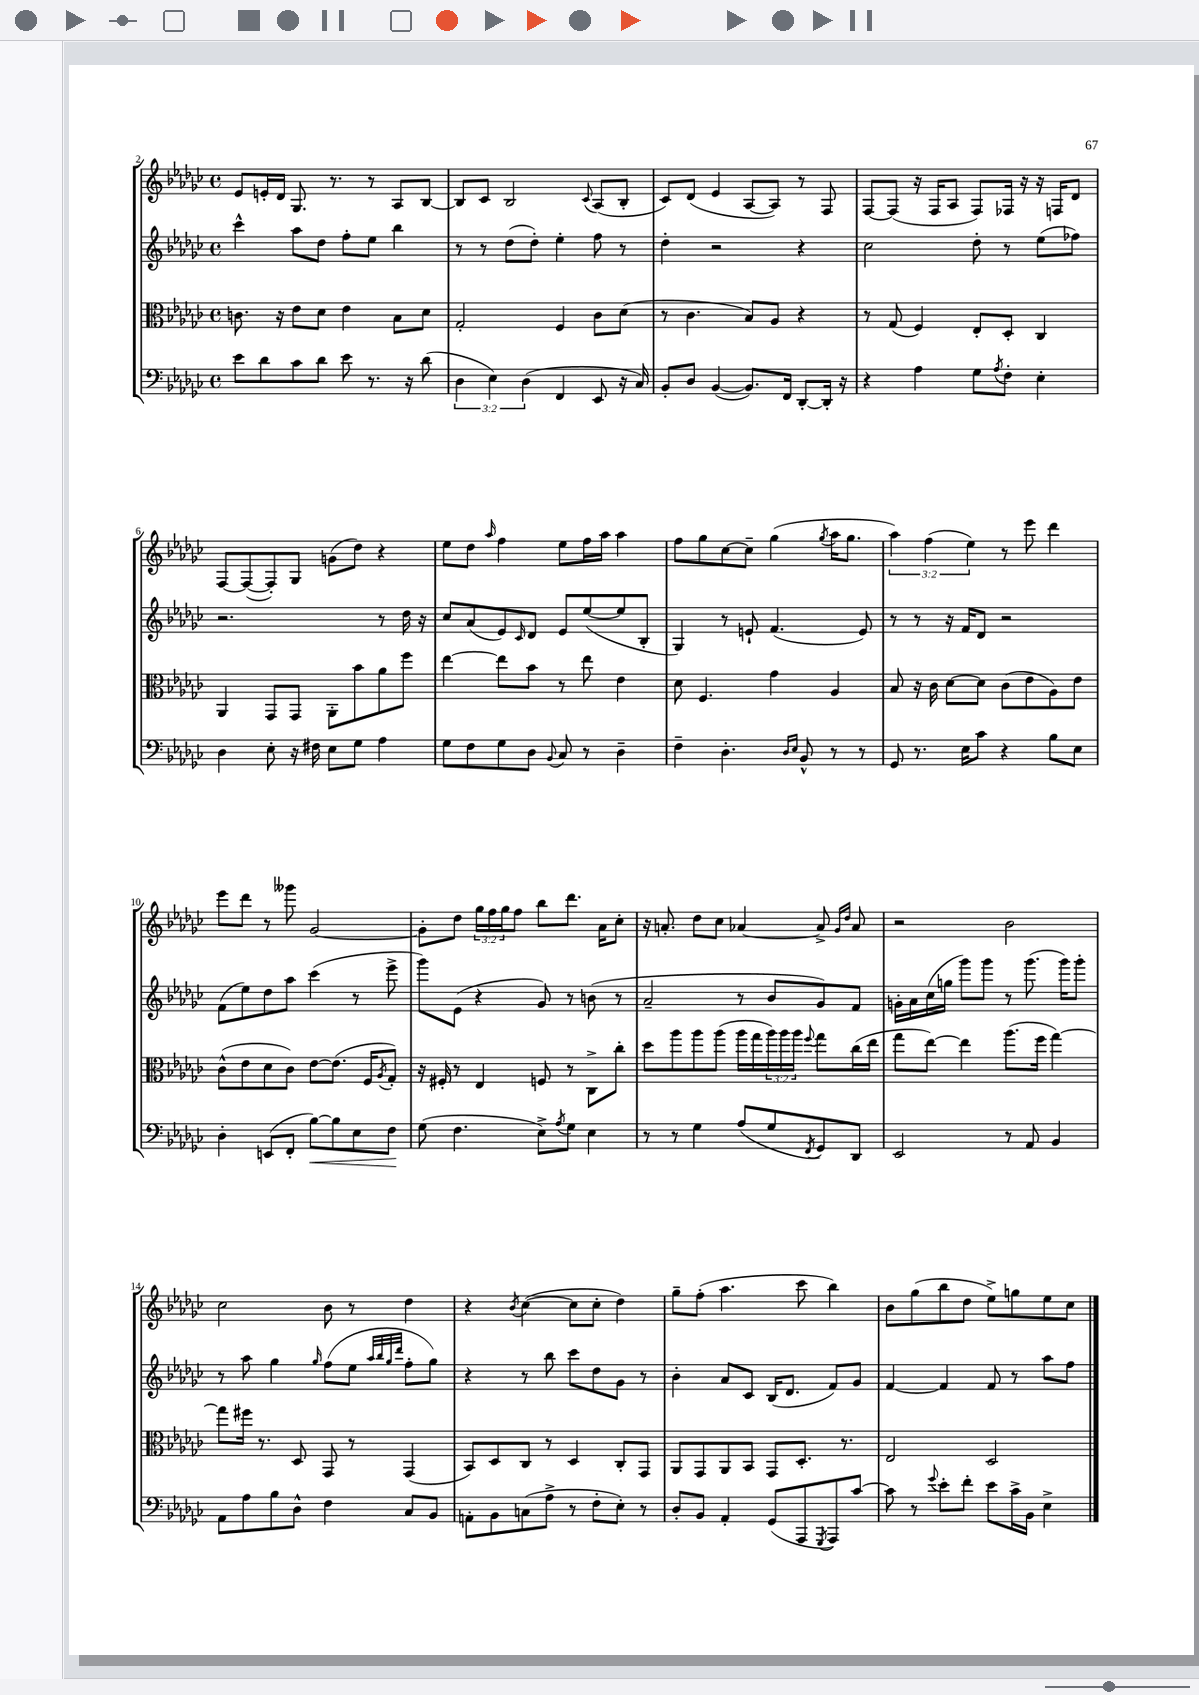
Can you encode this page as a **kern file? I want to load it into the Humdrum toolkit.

**kern	**kern	**kern	**kern
*staff4	*staff3	*staff2	*staff1
*clefF4	*clefC3	*clefG2	*clefG2
*k[b-e-a-d-g-c-]	*k[b-e-a-d-g-c-]	*k[b-e-a-d-g-c-]	*k[b-e-a-d-g-c-]
*M4/4	*M4/4	*M4/4	*M4/4
*met(c)	*met(c)	*met(c)	*met(c)
8e-	8.c	4ccc-^^	8e-
8d-	.	.	16e'
.	16r	.	16d-
8c-	8e-	8aa-	8.G-
8d-	8d-	8dd-	.
.	.	.	8.r
8e-	4e-	8ff'	.
8.r	.	8ee-	8r
.	8B-	4bb-	8A-
16r	.	.	.
(8d-	8d-	.	[8B-
=	=	=	=
6D-	2G-'	8r	8B-]
.	.	8r	8c-
6E-)	.	.	.
.	.	(8dd-	2B-
(6D-	.	.	.
.	.	8dd-')	.
4FF	4F	4ee-'	.
.	.	.	8qqc-
8EE-	8c-	8ff	(8A-
16r	(8d-	8r	8B-'
16C-)	.	.	.
=	=	=	=
8BB-'	8r	4dd-'	8c-)
8D-	4.c-	.	(8d-
([4BB-	.	2r	4e-
8.BB-])	8B-)	.	[8A-
.	8A-	.	8A-])
16FF	.	.	.
[8DD-'	4r	4r	8r
16DD-']	.	.	8F
16r	.	.	.
=	=	=	=
4r	8r	2cc-	[8F
.	(8G-	.	(8F]
4A-	4F)	.	16r
.	.	.	16F
.	.	.	8A-
8G-	8E-'	8dd-'	8F)
8qA-	.	.	.
8F'	8D-'	8r	16F-
.	.	.	16r
4E-'	4C-	(8ee-	16r
.	.	.	16F
.	.	8ff-)	8d-
=	=	=	=
4D-	4AA-	2.r	[8F
.	.	.	(8F_
8E-'	8GG-	.	8F'])
16r	8GG-	.	8G-
16F#	.	.	.
8E-	8AA-'	.	(8g
8G-	8b-	.	8dd-)
4A-	8a-	8r	4r
.	8ff	16dd-	.
.	.	16r	.
=	=	=	=
8G-	[4ee-	8cc-	8ee-
8F	.	(8a-	8dd-
.	.	.	16qqaa-
8G-	8ee-]	8e-)	4ff
.	.	16qqc-	.
8D-	8b-	8d-	.
8qqBB-	.	.	.
8C-	8r	8e-	8ee-
8r	8ee-	([8ee-	16ff
.	.	.	16aa-
4D-~	4e-	8ee-]	4aa-
.	.	8B-'	.
=	=	=	=
4F~	8d-	4G-)	8ff
.	4.F	.	8gg-
4.D-'	.	8r	[8cc-
.	.	8e`	8cc-~]
.	4g-	(4.f	(4gg-
16qqD-	.	.	.
16qqE-	.	.	.
8BB-^^	.	.	.
.	.	.	8qgg-
8r	4A-	.	16aa-
.	.	.	8.gg-
8r	.	8e)	.
=	=	=	=
8GG-	8B-	8r	6aa-)
8.r	16r	8r	.
.	.	.	(6ff
.	16c-	.	.
.	[8d-	16r	.
16E-	.	16f	.
.	.	.	6ee-)
8c-	8d-]	8d-	.
4r	(8c-	2r	8r
.	8e-	.	8eee-
8B-	8A-)	.	4ddd-
8E-	8e-	.	.
=	=	=	=
4D-'	(8c-^^	(8f	8eee-
.	8e-	8ee-)	8ddd-
(8EE	8d-	8dd-	8r
8FF'	8c-)	8aa-	8ggg--
[8B-)	[8e-	(4ccc-	[2g-
8B-]	(8.e-]	.	.
8E-	.	8r	.
.	16F	.	.
.	8qA-	.	.
8F	8G-')	8eee-^	.
=	=	=	=
(8G-	16r	8ggg-)	8g-']
.	16F#'	.	.
4.F	8r	(8e-	8dd-
.	4E-	4r	24gg-
.	.	.	24ff
.	.	.	24gg-
.	.	.	8ff
8E-^)	8F	8g-)	8bb-
8qA-	.	.	.
8G-	8r	8r	8.ddd-
4E-	8C-^	(8b	.
.	.	.	16a-
.	8cc-'	8r	8cc-'
=	=	=	=
8r	8dd-	2a-~	16r
.	.	.	8.a'
8r	8aa-	.	.
4G-	8aa-	.	8dd-
.	(8aa-	.	8cc-
(8A-	16aa-	8r	[4a-
.	16gg-	.	.
8G-	24aa-)	8b-	.
.	24aa-	.	.
.	24aa-	.	.
8qFF	8qqff	.	.
8GG-)	8gg-	8g-)	8a-^]
.	.	.	16qqg-
.	.	.	16qqdd-
8DD-	(16cc-	8f	8a-
.	16ee-	.	.
=	=	=	=
2EE-	8gg-	16g'	2r
.	.	16a-	.
.	[8ee-)	(16cc-	.
.	.	16gg	.
.	4ee-]	8ggg-)	.
.	.	8ggg-	.
8r	(8.aa-	8r	2b-
8AA-	.	(8.ggg-	.
.	16ff	.	.
4BB-	[4gg-)	.	.
.	.	16ggg-)	.
.	.	8ggg-'	.
=	=	=	=
8AA-	8gg-]	8r	2cc-
8A-	16ff#	8aa-	.
.	8.r	.	.
8B-	.	4gg-	.
8D-^^	8D-	.	.
.	.	16qqgg-	.
4F	8GG-	(8ff	8b-
.	8r	8ee-	8r
.	.	32qqaa-	.
.	.	32qqbb-	.
.	.	32qqgg-	.
.	.	32qqddd-	.
8C-	(4GG-	8ff'	4dd-
8BB-	.	8gg-)	.
=	=	=	=
8AA'	8BB-)	4r	4r
8BB-	8D-	.	.
.	.	.	8qb-
(8C	8C-	8r	([4cc-
8A-^	8r	8bb-	.
8r	4D-	8ccc-	8cc-]
8F'	.	8dd-	8cc-'
8E-')	8C-'	8g-	4dd-)
8r	8GG-	8r	.
=	=	=	=
8D-'	8AA-	4b-'	8gg-~
8BB-	8GG-	.	(8ff'
4AA-'	8AA-	8a-	4.aa-
.	8BB-	8c-	.
(8GG-	8GG-	(16B-	.
.	.	8.d-	.
8AAA-	8.D-'	.	8ccc-
8qGGG-	.	.	.
8AAA-)	.	8f)	4bb-)
.	8.r	.	.
[8c-	.	8g-	.
=	=	=	=
8c-]	2E-	[4f	8b-
8r	.	.	(8gg-
8qqg-	.	.	.
8e-'	.	4f]	8bb-
8f'	.	.	8dd-
8e-	2D-	8f	8ee-^)
16c-^	.	8r	8gg
16BB-	.	.	.
4E-^	.	8aa-	8ee-
.	.	8ff	8cc-
==	==	==	==
*-	*-	*-	*-
